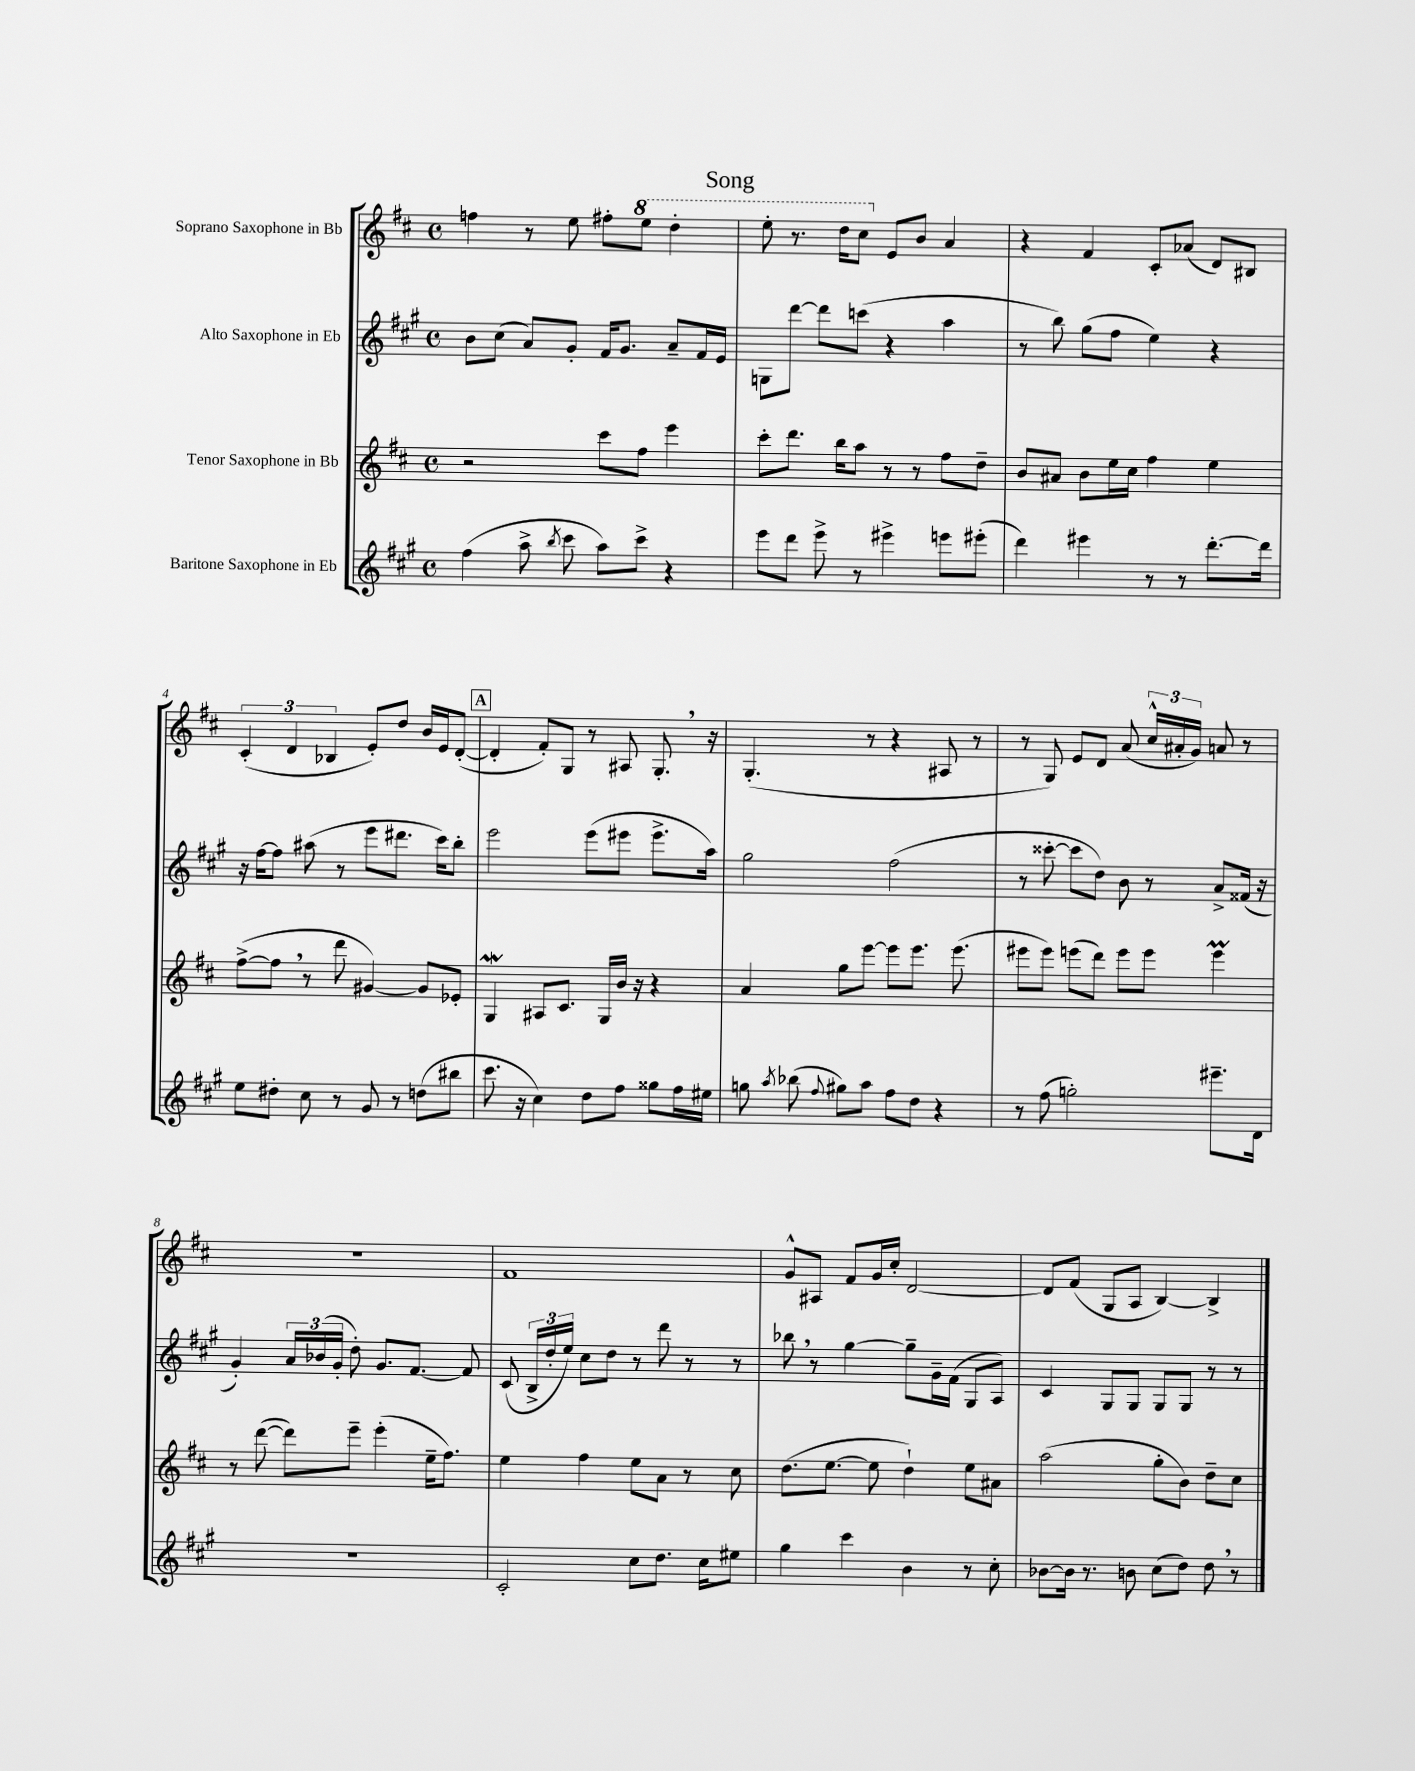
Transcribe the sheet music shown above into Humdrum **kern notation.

**kern	**kern	**kern	**kern
*part4	*part3	*part2	*part1
*staff4	*staff3	*staff2	*staff1
*I"Baritone Saxophone in Eb	*I"Tenor Saxophone in Bb	*I"Alto Saxophone in Eb	*I"Soprano Saxophone in Bb
*clefG2	*clefG2	*clefG2	*clefG2
*k[f#c#g#]	*k[f#c#]	*k[f#c#g#]	*k[f#c#]
*M4/4	*M4/4	*M4/4	*M4/4
*met(c)	*met(c)	*met(c)	*met(c)
=1	=1	=1	=1
(4ff#\	2r	8b\L	4ffn\
.	.	(8cc#\J	.
8aa^\	.	8a/L)	8r
8qbb/	.	.	.
8ccc#\	.	8g#'/J	8ee\
8aa\L)	8ccc#\L	16f#/KL	8ff#X'\L
.	.	8.g#/J	.
*	*	*	*8va
8ccc#^\J	8ff#\J	.	8eee\J
4r	4eee\	8a~/L	4ddd'\
.	.	16f#/L	.
.	.	16e/JJ	.
=2	=2	=2	=2
8eee\L	8ccc#'\L	8Gn\L	8eee'\
8ddd\J	8.ddd\J	[8ddd\J	8.r
8eee^\	.	8ddd\L]	.
.	16bb\KL	.	16ddd\KL
8r	8aa\J	(8cccn\J	8ccc#\J
*	*	*	*X8va
4eee#X^\	8r	4r	8e/L
.	8r	.	8b/J
8eeen\L	8ff#\L	4aa\	4a/
(8eee#X'\J	8dd~\J	.	.
=3	=3	=3	=3
4ddd\)	8b/L	8r	4r
.	8a#X/J	8bb\)	.
4eee#X\	8b\L	(8gg#\L	4f#/
.	16ee\L	8ff#\J	.
.	16cc#\JJ	.	.
8r	4ff#\	4ee\)	8c#'/L
8r	.	.	(8a-X/J
[8.ddd'\L	4ee\	4r	8d/L)
.	.	.	8B#X/J
16ddd\Jk]	.	.	.
!!LO:LB:g=z
=4	=4	=4	=4
8ee\L	([8ff#^\L	16r	(6c#'/
.	.	[16ff#\KL	.
8dd#X'\J	8ff#,\J]	8ff#\J]	.
.	.	.	6d/
8cc#\	8r	(8aa#X\	.
.	.	.	6B-X/
8r	8ddd\	8r	.
8g#/	[4g#X/)	8eee\L	8e'/L)
8r	.	8.ddd#X\J	8dd/J
(8ddn\L	8g#/L]	.	16b/LL
.	.	16ccc#\KL)	16e/J
8bb#X\J	8e-X'/J	8bb'\J	([8d'/J
!!LO:REH:place=s1:t=A
=5	=5	=5	=5
8.ccc#\	4Gw/	2eee\	4d'/]
16r	.	.	.
4cc#\)	8A#X/L	.	8f#'/L)
.	8.c#/J	.	8G/J
8dd\L	.	(8eee\L	8r
.	16G/LL	.	.
8ff#\J	16b/JJ	8eee#X\J	8A#X/
.	16r	.	.
8gg##X\L	4r	8.eee#^\L	8.G',/
16ff#\L	.	.	.
16ee#X\JJ	.	16aa\Jk)	16r
=6	=6	=6	=6
8ggn\	4a/	2gg#\	(4.G'/
8qaa/	.	.	.
(8bb-X\	.	.	.
8qqff#/	.	.	.
8gg#X\L)	8gg\L	.	.
8aa\J	[8eee\J	.	8r
8ff#\L	8eee\L]	(2ff#\	4r
8dd\J	8.eee\J	.	.
4r	.	.	8A#X/
.	(8.eee\	.	.
.	.	.	8r
=7	=7	=7	=7
8r	8eee#X\L	8r	8r
(8ff#\	8eee#\J)	[8ccc##X'\	8G/)
2ggn'\)	(8eeen\L	8ccc##\L]	8e/L
.	8ddd\J)	8dd\J)	8d/J
.	8eee\L	8b\	(8a/
.	8eee\J	8r	24cc#^^/LL
.	.	.	24a#X'/
.	.	.	24g/JJ)
8.eee#X~\L	4eeeM\	8a^/L	8an/
.	.	(16f##X/Jk	8r
16d\Jk	.	16r	.
!!LO:LB:g=z
=8	=8	=8	=8
1r	8r	4g#'/)	1r
.	([8ddd\	.	.
.	8ddd\L])	24a/LL	.
.	.	(24b-X/	.
.	.	24g#'/JJ	.
.	8eee~\J	8dd'\)	.
.	(4eee'\	8.g#/L	.
.	.	[8.f#/J	.
.	16ee~\KL	.	.
.	8.ff#\J)	.	.
.	.	8f#/]	.
=9	=9	=9	=9
2c#'/	4ee\	(8c#/	1f#
.	.	24B^/LL	.
.	.	24dd'/	.
.	.	24ee/JJ)	.
.	4ff#\	8cc#\L	.
.	.	8dd\J	.
8cc#\L	8ee\L	8r	.
8.dd\J	8a\J	8ddd\	.
.	8r	8r	.
16cc#\KL	.	.	.
8ee#X\J	8cc#\	8r	.
=10	=10	=10	=10
4gg#\	(8.dd\L	8bb-X,\	8g^^/L
.	.	8r	8A#X/J
.	[8.ee\J	.	.
4ccc#\	.	[4gg#\	8f#/L
.	8ee\]	.	16g/L
.	.	.	16cc#'/JJ
4b\	4dd`\)	8gg#~\L]	[2d/
.	.	16g#~\L	.
.	.	(16f#\JJ	.
8r	8ee\L	8G#/L	.
8cc#'\	8a#X\J	8A/J)	.
=11	=11	=11	=11
[8b-X\L	(2aa\	4c#/	8d/L]
16b-\Jk]	.	.	(8f#/J
8.r	.	.	.
.	.	8G#/L	8G/L
8bn\	.	8G#/J	8A/J
(8cc#\L	8gg'\L	8G#/L	[4B/)
8dd\J)	8b\J)	8G#/J	.
8dd,\	8dd~\L	8r	4B^/]
8r	8cc#\J	8r	.
==	==	==	==
*-	*-	*-	*-
